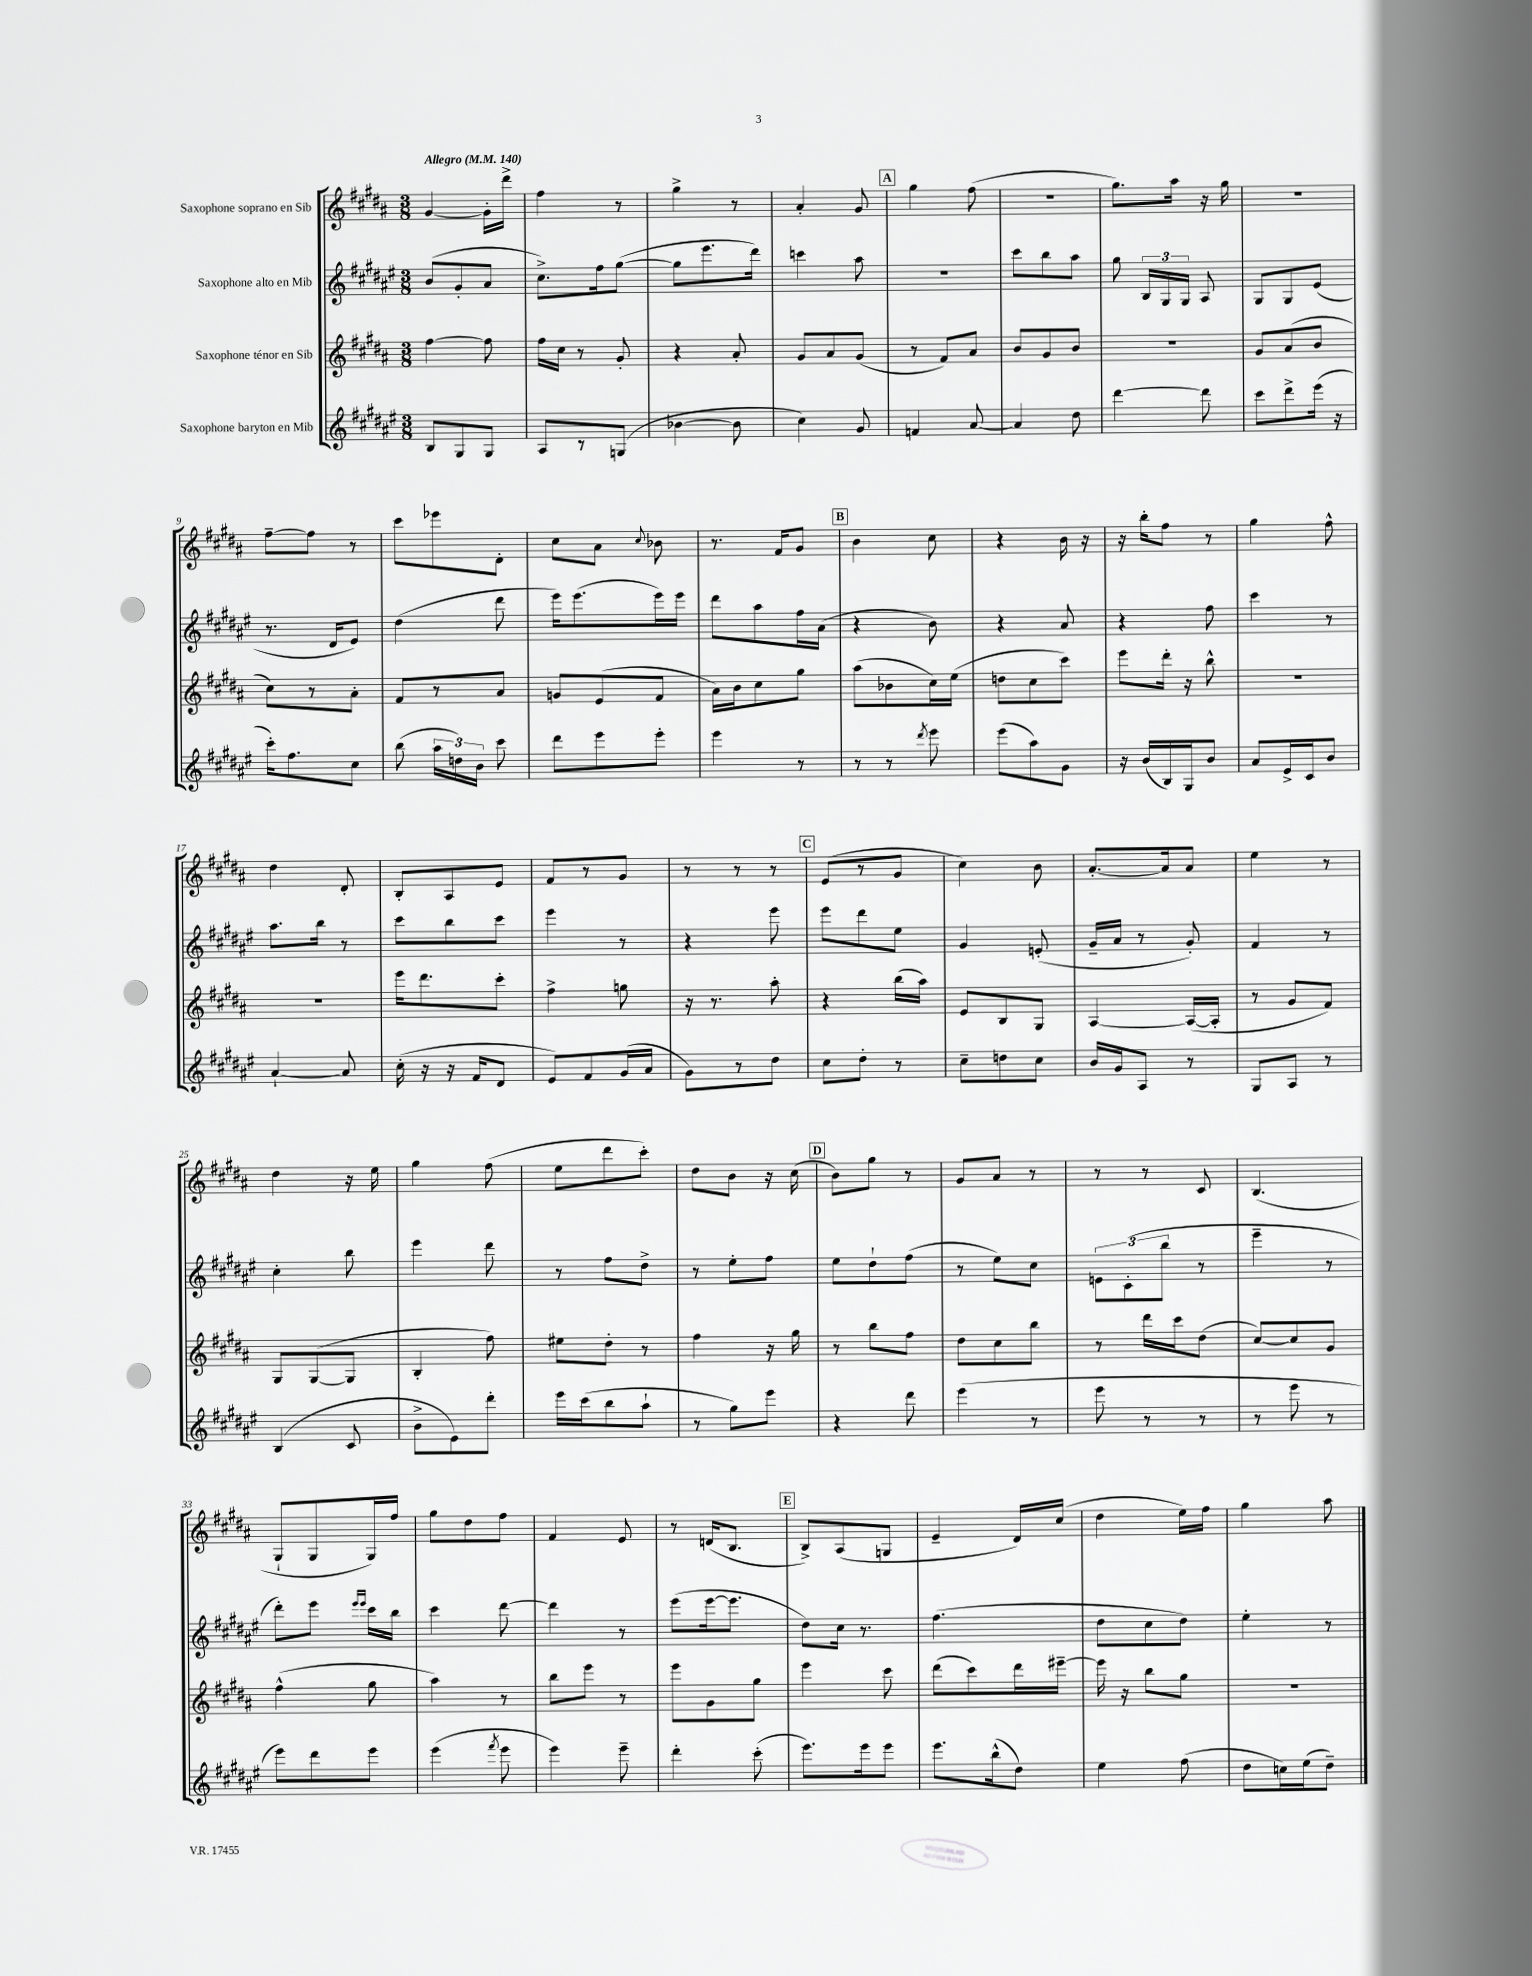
<<
\new StaffGroup <<
\new Staff = "s0" \with { instrumentName = "Saxophone soprano en Sib" } {
    \clef treble \key b \major \numericTimeSignature \time 3/8 \tempo "Allegro" 4 = 140
    \autoBeamOff gis'4~ gis'16[-. dis'''16]-> |
    fis''4 r8 |
    gis''4-> r8 |
    ais'4-. gis'8 |
    \mark \markup { \box "A" } gis''4 fis''8( |
    R4. |
    gis''8.[) ais''16] r16 gis''16 |
    R4. |
    fis''8[~-- fis''8] r8 |
    cis'''8[ ees'''8 dis'8]-. |
    cis''8[ ais'8] \appoggiatura { cis''8 } bes'8 |
    r8. fis'16[ gis'8] |
    \mark \markup { \box "B" } b'4 cis''8 |
    r4 b'16 r16 |
    r16 b''16[-. fis''8] r8 |
    gis''4 fis''8-^ |
    dis''4 dis'8-. |
    b8[-. ais8 e'8] |
    fis'8[ r8 gis'8] |
    r8 r8 r8 |
    \mark \markup { \box "C" } e'8[( r8 gis'8] |
    cis''4) b'8 |
    ais'8.[~-. ais'16 ais'8] |
    e''4 r8 |
    dis''4 r16 e''16 |
    gis''4 fis''8( |
    e''8[ dis'''8 cis'''8]-.) |
    dis''8[ b'8] r16 cis''16( |
    \mark \markup { \box "D" } b'8[) gis''8] r8 |
    gis'8[ ais'8] r8 |
    r8 r8 cis'8 |
    b4.( |
    gis8[-! gis8 gis16) fis''16] |
    gis''8[ dis''8 fis''8] |
    fis'4 e'8 |
    r8 d'16[( b8.] |
    \mark \markup { \box "E" } b8[->) ais8( g8] |
    e'4-- dis'16[) cis''16]( |
    dis''4 e''16[) fis''16] |
    gis''4 ais''8 \bar "|." |
}
\new Staff = "s1" \with { instrumentName = "Saxophone alto en Mib" } {
    \clef treble \key fis \major \numericTimeSignature \time 3/8
    \autoBeamOff b'8[( gis'8-. ais'8] |
    cis''8.[->) fis''16 gis''8]~( |
    gis''8[ eis'''8. dis'''16]) |
    c'''4 ais''8 |
    \mark \markup { \box "A" } R4. |
    cis'''8[ b''8 ais''8] |
    gis''8 \tuplet 3/2 { b16[ gis16 gis16] } ais8 |
    gis8[ gis8 eis'8]( |
    r8. dis'16[ eis'8]) |
    dis''4( dis'''8 |
    eis'''16[) eis'''8.( eis'''16) eis'''16] |
    dis'''8[ ais''8 fis''16 ais'16]( |
    \mark \markup { \box "B" } r4 b'8) |
    r4 ais'8 |
    r4 fis''8 |
    cis'''4 r8 |
    ais''8.[ b''16] r8 |
    cis'''8[ b''8 cis'''8] |
    eis'''4 r8 |
    r4 eis'''8 |
    \mark \markup { \box "C" } eis'''8[ dis'''8 eis''8] |
    gis'4 e'8-.( |
    gis'16[-- ais'16] r8 gis'8-.) |
    fis'4 r8 |
    cis''4-. b''8 |
    eis'''4 dis'''8 |
    r8 fis''8[ dis''8]-> |
    r8 eis''8[-. fis''8] |
    \mark \markup { \box "D" } eis''8[ dis''8-! fis''8]( |
    r8 eis''8[) cis''8] |
    \tuplet 3/2 { e'8[ cis'8-.( b''8] } r8 |
    eis'''4-- r8 |
    dis'''8[-.) eis'''8] \grace { eis'''16[ eis'''16] } cis'''16[ b''16] |
    cis'''4 dis'''8~ |
    dis'''4 r8 |
    eis'''8[( eis'''16~ eis'''8.] |
    \mark \markup { \box "E" } dis''8[) cis''16] r8. |
    fis''4.( |
    dis''8[ cis''8 dis''8]) |
    eis''4-. r8 \bar "|." |
}
\new Staff = "s2" \with { instrumentName = "Saxophone ténor en Sib" } {
    \clef treble \key b \major \numericTimeSignature \time 3/8
    \autoBeamOff fis''4~ fis''8 |
    fis''16[ cis''16] r8 gis'8-. |
    r4 ais'8-. |
    gis'8[ ais'8 gis'8]( |
    \mark \markup { \box "A" } r8 fis'8[) ais'8] |
    b'8[ gis'8 b'8] |
    R4. |
    gis'8[ ais'8( b'8] |
    cis''8[) r8 ais'8]-. |
    fis'8[ r8 ais'8] |
    g'8[ e'8( fis'8] |
    ais'16[) b'16 cis''8 gis''8] |
    \mark \markup { \box "B" } ais''8[( bes'8 cis''16) e''16]( |
    d''8[ cis''8 cis'''8]) |
    e'''8[ dis'''16]-. r16 b''8-^ |
    R4. |
    R4. |
    e'''16[ dis'''8. cis'''8]-. |
    fis''4-> g''8 |
    r16 r8. ais''8-. |
    \mark \markup { \box "C" } r4 b''16[( ais''16]) |
    e'8[ b8 gis8] |
    ais4~ ais16[~( ais16]-. |
    r8 gis'8[ fis'8]) |
    gis8[ gis8~( gis8] |
    b4-. fis''8) |
    eis''8[ dis''8]-. r8 |
    fis''4 r16 gis''16 |
    \mark \markup { \box "D" } r8 b''8[ fis''8] |
    dis''8[ cis''8 b''8] |
    r8 dis'''16[ cis'''16 dis''8]( |
    cis''8[~) cis''8 gis'8] |
    fis''4-^( gis''8 |
    ais''4) r8 |
    b''8[ e'''8] r8 |
    e'''8[ gis'8 gis''8] |
    \mark \markup { \box "E" } e'''4 cis'''8 |
    dis'''8[( cis'''8) dis'''16 eis'''16]~-- |
    eis'''16 r16 b''8[ gis''8] |
    R4. \bar "|." |
}
\new Staff = "s3" \with { instrumentName = "Saxophone baryton en Mib" } {
    \clef treble \key fis \major \numericTimeSignature \time 3/8
    \autoBeamOff b8[ gis8 gis8] |
    ais8[ r8 g8]( |
    bes'4~ bes'8 |
    cis''4) gis'8 |
    \mark \markup { \box "A" } f'4 ais'8~ |
    ais'4 dis''8 |
    dis'''4~ dis'''8 |
    cis'''8[ dis'''8-> eis'''16]( r16 |
    cis'''16[-.) fis''8. cis''8] |
    b''8( \tuplet 3/2 { ais''16[ d''16) b'16] } cis'''8 |
    dis'''8[ eis'''8 eis'''8]-. |
    eis'''4 r8 |
    \mark \markup { \box "B" } r8 r8 \acciaccatura { dis'''8 } eis'''8 |
    eis'''8[( ais''8) gis'8] |
    r16 b'16[( b16) gis16 b'8] |
    ais'8[ eis'16-> cis'16 b'8] |
    ais'4~-! ais'8 |
    cis''16-.( r16 r16 fis'16[ dis'8] |
    eis'8[) fis'8 gis'16( ais'16] |
    gis'8[) r8 dis''8] |
    \mark \markup { \box "C" } cis''8[ dis''8]-. r8 |
    cis''8[-- d''8 cis''8] |
    b'16[ gis'16 ais8] r8 |
    gis8[ ais8] r8 |
    b4( cis'8 |
    b'8[-> eis'8) dis'''8]-. |
    eis'''16[ cis'''16( b''8 ais''8]-! |
    r8 gis''8[) eis'''8] |
    \mark \markup { \box "D" } r4 dis'''8 |
    eis'''4( r8 |
    eis'''8 r8 r8 |
    r8 eis'''8 r8 |
    eis'''8[) dis'''8 eis'''8] |
    eis'''4( \acciaccatura { fis'''8 } eis'''8 |
    eis'''4) eis'''8-- |
    dis'''4-. cis'''8-.( |
    \mark \markup { \box "E" } eis'''8.[) eis'''16 eis'''8] |
    eis'''8.[ b''16-^( dis''8]) |
    eis''4 fis''8( |
    dis''8[ c''16) eis''16( dis''8]--) \bar "|." |
}
>>
>>
